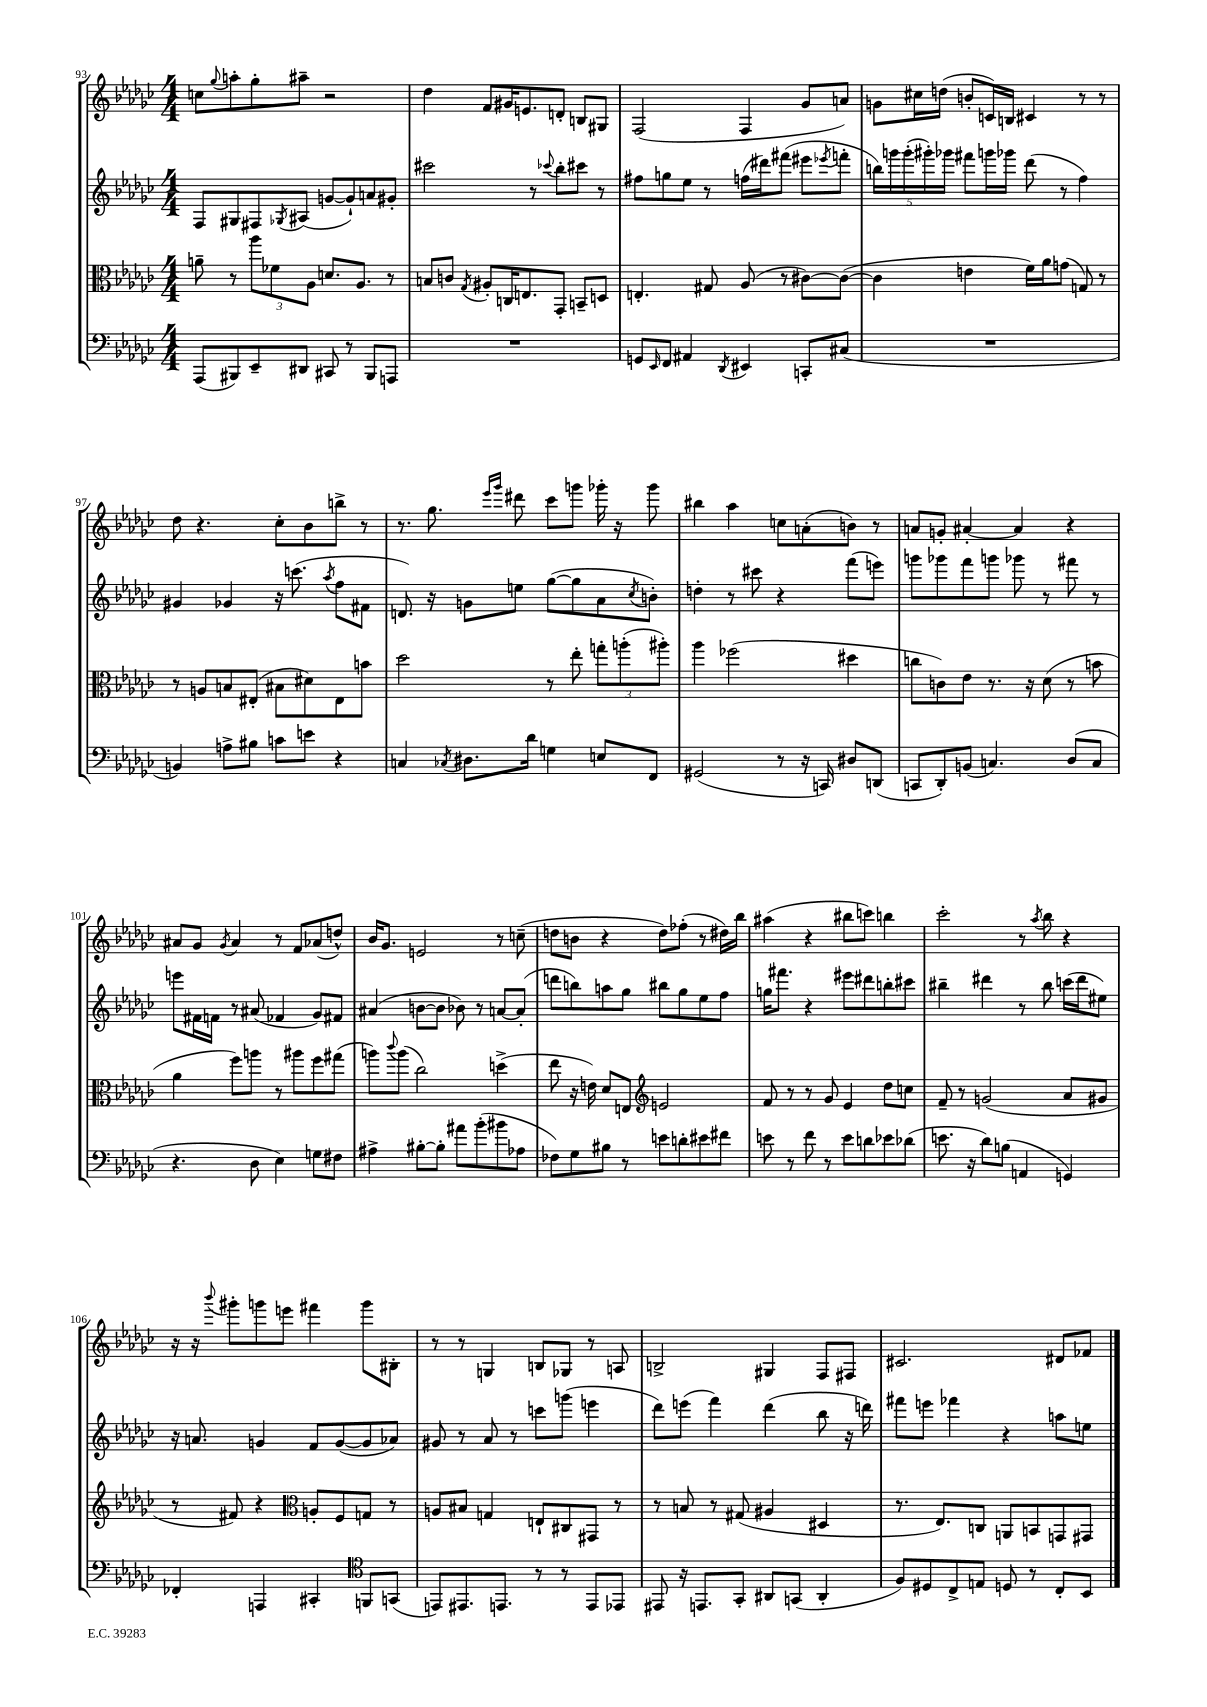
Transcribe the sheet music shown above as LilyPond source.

<<
\new StaffGroup <<
\new Staff = "s0" {
    \clef treble \key ges \major \numericTimeSignature \time 4/4
    c''8 \appoggiatura { ges''8 } a''8-. ges''8-. ais''8-- r2 |
    des''4 f'8 gis'16 e'8. d'8-. b8 gis8 |
    f2( f4 ges'8 a'8) |
    g'8 cis''16 d''16( b'8-. c'16) b16 cis'4 r8 r8 |
    des''8 r4. ces''8-. bes'8 b''8-> r8 |
    r8. ges''8. \grace { ees'''16 ges'''16 } dis'''8 ces'''8 g'''8 ges'''16-. r16 ges'''8 |
    bis''4 aes''4 c''8 a'8-.( b'8) r8 |
    a'8 g'8-. ais'4~-. ais'4 r4 |
    ais'8 ges'8 \acciaccatura { ges'8 } ais'4 r8 f'8 aes'8( d''8-^) |
    bes'16 ges'8. e'2 r8 c''8--( |
    d''8 b'8 r4 d''8) fes''8-.( r8 dis''16) bes''16 |
    ais''4( r4 bis''8 c'''8) b''4 |
    ces'''2-. r8 \acciaccatura { aes''8 } bes''8 r4 |
    r16 r16 \appoggiatura { bes'''8 } gis'''8-. g'''8 e'''8 fis'''4 g'''8 bis8-. |
    r8 r8 g4 b8 ges8 r8 a8 |
    b2-> gis4 f8 fis8 |
    cis'2. dis'8 fes'8 \bar "|." |
}
\new Staff = "s1" {
    \clef treble \key ges \major \numericTimeSignature \time 4/4
    f8 gis8 fis8 \acciaccatura { ges8 } ais8( g'8~ g'8-!) a'8 gis'8-. |
    cis'''2 r8 \appoggiatura { ces'''8 } bes''8-. cis'''8 r8 |
    fis''8 g''8 ees''8 r8 f''16( dis'''16) fis'''8( eis'''8 \acciaccatura { ees'''8 } f'''8-. |
    \tuplet 5/4 { b''16) g'''16 g'''16-.( gis'''16-.) ges'''16 } fis'''8 g'''16 ges'''16 des'''8( r8 f''4) |
    gis'4 ges'4 r16 c'''8.( \acciaccatura { aes''8 } f''8 fis'8 |
    d'8.) r16 g'8 e''8 ges''8~( ges''8 aes'8 \acciaccatura { ces''8 } b'8-.) |
    d''4-. r8 cis'''8 r4 f'''8( e'''8) |
    g'''8 ges'''8 f'''8 g'''8 ges'''8 r8 fis'''8 r8 |
    e'''8 fis'16 f'16 r8 ais'8( fes'4 ges'8) fis'8 |
    ais'4( b'8~ b'8 bes'8) r8 a'8~ a'8-.( |
    d'''8 b''8) a''8 ges''8 bis''8 ges''8 ees''8 f''8 |
    g''16 fis'''8. r4 eis'''8 dis'''8 b''8-. cis'''8 |
    bis''4-- dis'''4 r8 bis''8 c'''16( dis'''16 eis''8) |
    r16 a'8. g'4 f'8 g'8~( g'8 aes'8) |
    gis'8 r8 aes'8 r8 c'''8 g'''8( e'''4 |
    des'''8) e'''8( f'''4) des'''4( bes''8 r16 d'''16) |
    fis'''8 e'''8 fes'''4 r4 a''8 e''8 \bar "|." |
}
\new Staff = "s2" {
    \clef alto \key ges \major \numericTimeSignature \time 4/4
    a'8-- r8 \tuplet 3/2 { aes''8 fes'8 aes8 } d'8. aes8. r8 |
    b8 c'8 \acciaccatura { ges8 } ais8-. c16 e8. ges,8-. b,8-- d8 |
    e4.-. gis8 aes8( r8 cis'8~) cis'8~( |
    cis'4 e'4 f'16) aes'16 g'8( g8) r8 |
    r8 a8 b8 eis8-.( bis8 dis'8) eis8 b'8 |
    des''2 r8 ees''8-. \tuplet 3/2 { g''8-. a''8-.( ais''8-.) } |
    aes''4 fes''2( dis''4 |
    c''8 c'8) ees'8 r8. r16 des'8( r8 b'8 |
    aes'4 f''8) a''8 r8 ais''8 f''8 gis''8( |
    a''8) \appoggiatura { ces'''8 } a''8( ces''2) d''4->( |
    ees''8 r16 e'16) des'8 e8 \clef treble e'2 |
    f'8 r8 r8 ges'8 ees'4 des''8 c''8 |
    f'8-- r8 g'2( aes'8 gis'8 |
    r8 fis'8) r4 \clef alto a8-. f8 g8 r8 |
    a8 bis8 g4 e8-! cis8 gis,8 r8 |
    r8 b8 r8 gis8( ais4 dis4 |
    r8. ees8.) c8 a,8 b,8 g,8 gis,8 \bar "|." |
}
\new Staff = "s3" {
    \clef bass \key ges \major \numericTimeSignature \time 4/4
    aes,,8( bis,,8) ees,8-- dis,8 cis,8 r8 bis,,8 a,,8 |
    R1 |
    g,8 \grace { ees,16 } f,8 ais,4 \acciaccatura { des,8 } eis,4 c,8-. cis8( |
    R1 |
    b,4) a8-> bis8 c'8 e'8 r4 |
    c4 \acciaccatura { ces8 } dis8. des'16 g4 e8 f,8 |
    gis,2( r8 r16 c,16) dis8 d,8( |
    c,8 des,8-.) b,8( c4.) des8( c8 |
    r4. des8 ees4) g8 fis8 |
    ais4-> bis8~-. bis8-. ais'8 bes'8-.( bis'8 aes8 |
    fes8) ges8 bis8 r8 e'8 d'8-. eis'8 fis'8 |
    e'8 r8 f'8 r8 e'8 d'8 ees'8 des'8( |
    e'8. r16 des'8) b8( a,4 g,4) |
    fes,4-. a,,4 cis,4-. \clef tenor f,8 g,8( |
    e,8) eis,8. e,8. r8 r8 e,8 ees,8 |
    eis,8 r16 e,8. ges,8-. ais,8 g,8( ais,4-. |
    f8) dis8 ces8-> e8 d8 r8 ces8-. bes,8 \bar "|." |
}
>>
>>
\layout { \context { \Score currentBarNumber = #93 } }
